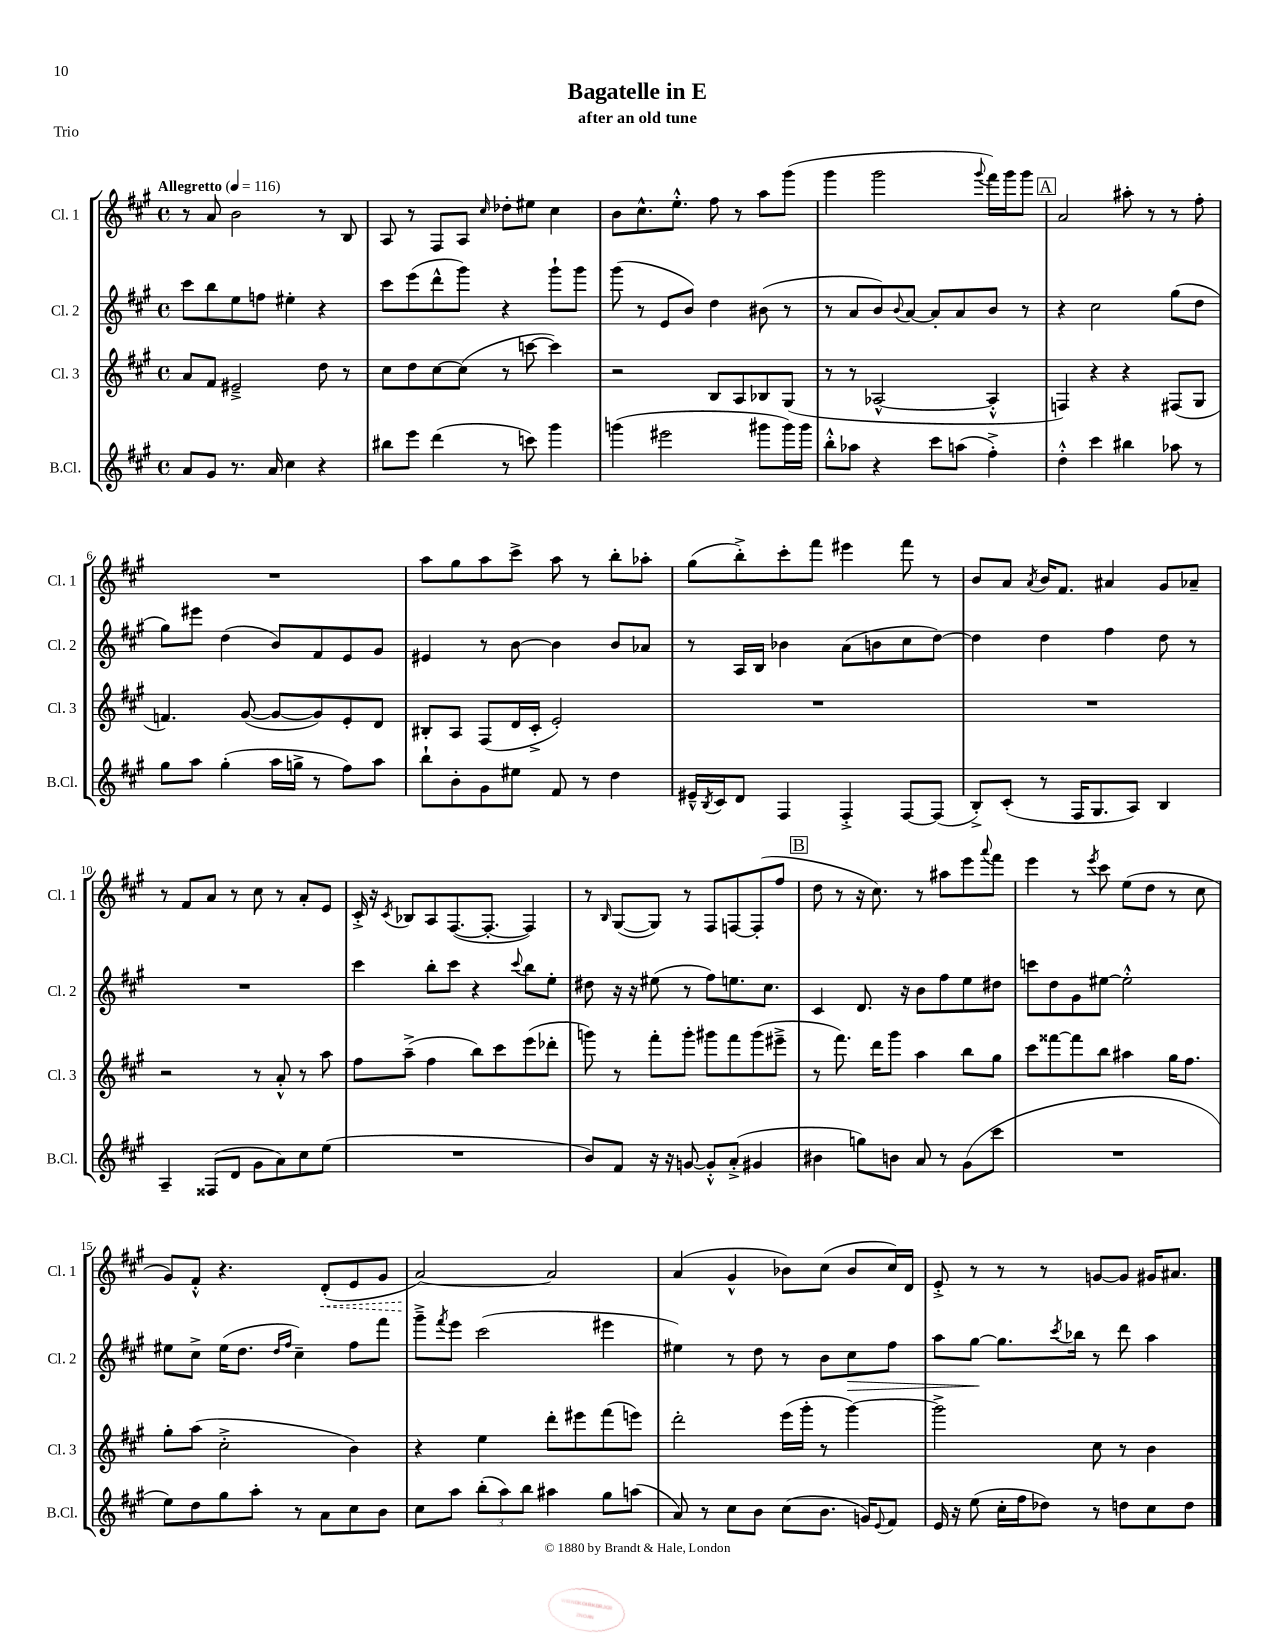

**kern	**kern	**kern	**dynam	**kern	**dynam
*part4	*part3	*part2	*part2	*part1	*part1
*staff4	*staff3	*staff2	*staff2	*staff1	*staff1
*I"B.Cl.	*I"Cl. 3	*I"Cl. 2	*	*I"Cl. 1	*
*I'B.Cl.	*I'Cl. 3	*I'Cl. 2	*	*I'Cl. 1	*
*clefG2	*clefG2	*clefG2	*	*clefG2	*
*k[f#c#g#]	*k[f#c#g#]	*k[f#c#g#]	*	*k[f#c#g#]	*
*M4/4	*M4/4	*M4/4	*	*M4/4	*
*met(c)	*met(c)	*met(c)	*	*met(c)	*
*MM116	*MM116	*MM116	*	*MM116	*
=1	=1	=1	=1	=1	=1
!	!	!	!	!LO:TX:a:B:t=Allegretto	!
8a/L	8a/L	8ccc#\L	.	8r	.
8g#/J	8f#/J	8bb\	.	8a/	.
8.r	2e#X~^/	8ee\	.	2b\	.
.	.	8ffn\J	.	.	.
16a/	.	.	.	.	.
4cc#\	.	4ee#X'\	.	.	.
4r	8dd\	4r	.	8r	.
.	8r	.	.	8B/	.
=2	=2	=2	=2	=2	=2
8bb#X\L	8cc#\L	8ccc#\L	.	8A/	.
8eee\J	8dd\	(8eee\	.	8r	.
(4ddd\	[8cc#\	8ddd^^\	.	8F#/L	.
.	(8cc#\J]	8ggg#\J)	.	8A/J	.
.	.	.	.	16qqcc#/	.
8r	8r	4r	.	8dd-X'\L	.
8cccn\)	[8cccn\	.	.	8ee#X\J	.
4ggg#\	4ccc\])	8ggg#`\L	.	4cc#\	.
.	.	8ggg#\J	.	.	.
=3	=3	=3	=3	=3	=3
(4gggn\	2r	(8ggg#\	.	8b\L	.
.	.	8r	.	8.cc#^^\	.
2eee#X\	.	8e/L	.	.	.
.	.	.	.	8.ee'^^\J	.
.	.	8b/J)	.	.	.
.	8B/L	4dd\	.	8ff#\	.
.	8A/	.	.	8r	.
8ggg#X\L	8B-X/	(8b#X\	.	8aa\L	.
16ggg#\L)	(8G#/J	8r	.	(8ggg#\J	.
16ggg#\JJ	.	.	.	.	.
=4	=4	=4	=4	=4	=4
8bb'^^\L	8r	8r	.	4ggg#\	.
8aa-X\J	8r	8a/L	.	.	.
4r	[2A-X^^/	8b/)	.	2ggg#\	.
.	.	8qqb/	.	.	.
.	.	[8a/J	.	.	.
8ccc#\L	.	8a'/L]	.	.	.
(8aan\J	.	8a/	.	.	.
.	.	.	.	8qqggg#/	.
4ff#'^\)	4A-'^^/]	8b/J	.	16fff#\LL)	.
.	.	.	.	16ggg#\J	.
.	.	8r	.	8ggg#\J	.
!!LO:REH:place=s1:t=A
=5	=5	=5	=5	=5	=5
4dd'^^\	4Fn/)	4r	.	2a/	.
4ccc#\	4r	2cc#\	.	.	.
4bb#X\	4r	.	.	8aa#X'\	.
.	.	.	.	8r	.
8aa-X\	(8F#X/L	(8gg#\L	.	8r	.
8r	8G#/J	8dd\J	.	8ff#'\	.
!!LO:LB:g=z
=6	=6	=6	=6	=6	=6
8gg#\L	4.fn/)	8gg#\L)	.	1r	.
8aa\J	.	8eee#X\J	.	.	.
(4gg#'\	.	(4dd\	.	.	.
.	([8g#/	.	.	.	.
16aa\LL	8g#/L_	8b/L)	.	.	.
16ggn^\JJ	.	.	.	.	.
8r	8g#/])	8f#/	.	.	.
8ff#\L)	8e'/	8e/	.	.	.
8aa\J	8d/J	8g#/J	.	.	.
=7	=7	=7	=7	=7	=7
8bb`\L	8B#X'/L	4e#X/	.	8aa\L	.
8b'\	8A/J	.	.	8gg#\	.
8g#\	(8F#/L	8r	.	8aa\	.
8ee#X\J	16d/L	[8b\	.	8ccc#^\J	.
.	16c#'^/JJ	.	.	.	.
8f#/	2e'/)	4b\]	.	8aa\	.
8r	.	.	.	8r	.
4dd\	.	8b/L	.	8bb'\L	.
.	.	8a-X/J	.	8aa-X'\J	.
=8	=8	=8	=8	=8	=8
16e#X~^^/LL	1r	8r	.	(8gg#\L	.
8qB/	.	.	.	.	.
16c#/J	.	.	.	.	.
8d/J	.	16A/LL	.	8bb'^\)	.
.	.	16B/JJ	.	.	.
4F#/	.	4b-X\	.	8ccc#'\	.
.	.	.	.	8fff#\J	.
4F#'^/	.	(8a\L	.	4eee#X\	.
.	.	8bn\	.	.	.
[8F#/L	.	8cc#\	.	8fff#\	.
(8F#/J]	.	[8dd\J)	.	8r	.
=9	=9	=9	=9	=9	=9
8B'^/L)	1r	4dd\]	.	8b/L	.
(8c#'/J	.	.	.	8a/J	.
.	.	.	.	8qa/	.
8r	.	4dd\	.	16b/KL	.
.	.	.	.	8.f#/J	.
16F#/KL	.	.	.	.	.
8.G#/	.	.	.	.	.
.	.	4ff#\	.	4a#X/	.
8A/J)	.	.	.	.	.
4B/	.	8dd\	.	8g#/L	.
.	.	8r	.	8a-X~/J	.
!!LO:LB:g=z
=10	=10	=10	=10	=10	=10
4A~/	2r	1r	.	8r	.
.	.	.	.	8f#/L	.
(8F##X/L	.	.	.	8a/J	.
8d/J	.	.	.	8r	.
8g#\L	8r	.	.	8cc#\	.
8a\)	8a'^^/	.	.	8r	.
8cc#\	8r	.	.	8a'/L	.
(8ee\J	8aa\	.	.	8e/J	.
=11	=11	=11	=11	=11	=11
1r	8ff#\L	4ccc#\	.	16c#'^/	.
.	.	.	.	16r	.
.	.	.	.	8qc#/	.
.	(8aa~^\J	.	.	8B-X/L	.
.	4ff#\	8bb'\L	.	8A/	.
.	.	8ccc#\J	.	([8.F#/	.
.	8bb\L)	4r	.	.	.
.	.	.	.	8.F#'/J_	.
.	8ccc#\	.	.	.	.
.	.	8qqccc#/	.	.	.
.	(8eee\	8bb\L	.	4F#/])	.
.	8ddd-X'\J	8ee'\J	.	.	.
=12	=12	=12	=12	=12	=12
8b/L)	8gggn\)	8dd#X\	.	8r	.
.	.	.	.	16qqB/	.
8f#/J	8r	16r	.	([8G#/L	.
.	.	16r	.	.	.
16r	8fff#'\L	(8ee#X\	.	8G#/J])	.
16r	.	.	.	.	.
[8gn/	8ggg'\J	8r	.	8r	.
8g'^^/L]	8ggg#X\L	8ff#\L)	.	8F#/L	.
(8a'^/J	8fff#\	8.een\	.	[8Fn/	.
4g#X/	(8ggg#\	.	.	(8F'/]	.
.	.	8.cc#\J	.	.	.
.	8eee#X~^\J	.	.	8ff#/J	.
!!LO:REH:place=s1:t=B
=13	=13	=13	=13	=13	=13
4b#X\	8r	4c#/	.	8dd\	.
.	8.fff#\)	.	.	8r	.
8ggn\L)	.	8.d/	.	16r	.
.	16ddd\KL	.	.	8.cc#\)	.
8bn\J	8ggg#\J	.	.	.	.
.	.	16r	.	.	.
8a/	4aa\	8b\L	.	8r	.
8r	.	8ff#\	.	8aa#X\L	.
(8g#\L	8bb\L	8ee\	.	8eee\	.
.	.	.	.	8qqaaa/	.
8ccc#\J	8gg#\J	8dd#X\J	.	8fff#\J	.
=14	=14	=14	=14	=14	=14
1r	8ccc#\L	8cccn\L	.	4eee\	.
.	[8fff##X\	8dd\	.	.	.
.	8fff##\]	8g#\	.	8r	.
.	.	.	.	8qeee/	.
.	8bb\J	[8ee#X\J	.	8ccc#\	.
.	4aa#X\	2ee#'^^\]	.	(8ee\L	.
.	.	.	.	8dd\J	.
.	16gg#\KL	.	.	8r	.
.	8.ff#\J	.	.	.	.
.	.	.	.	8cc#\	.
!!LO:LB:g=z
=15	=15	=15	=15	=15	=15
8ee\L)	8gg#'\L	8ee#X\L	.	8g#/L)	.
8dd\	(8aa\J	8cc#^\J	.	8f#'^^/J	.
8gg#\	2cc#'^\	(16ee#\KL	.	4.r	.
.	.	8.dd\J	.	.	.
8aa'\J	.	.	.	.	.
.	.	16qqdd/LL	.	.	.
.	.	16qqff#/JJ	.	.	.
8r	.	4cc#~\)	.	.	.
!	!	!	!	!	!LO:HP:b
8a\L	.	.	.	(8d'/L	<
8cc#\	4b\)	8ff#\L	.	8e/	.
8b\J	.	8fff#\J	.	8g#/J	.
=16	=16	=16	=16	=16	=16
8cc#\L	4r	8ggg#~^\L	.	[2a/)	.
.	.	8qfff#/	.	.	.
8aa\J	.	8eee\J	.	.	.
(12bb'\L	4ee\	(2ccc#\	.	.	.
12aa\)	.	.	.	.	.
12bb\J	.	.	.	.	.
4aa#X\	8ddd'\L	.	.	2a/]	[
.	8eee#X\	.	.	.	.
8gg#\L	(8fff#\	4eee#X\	.	.	.
(8aan\J	8eeen\J)	.	.	.	.
=17	=17	=17	=17	=17	=17
8a/)	2ddd'\	4ee#X\)	.	(4a/	.
8r	.	.	.	.	.
8cc#\L	.	8r	.	4g#^^/	.
8b\J	.	8dd\	.	.	.
(8cc#\L	(16eee\LL	8r	.	8b-X\L)	.
.	16ggg#'\JJ	.	.	.	.
8.b\J	8r	8b\L	.	(8cc#\J	.
!	!	!	!LO:HP:b	!	!
.	[4ggg#\)	8cc#\	>	8b-/L	.
16gn/KL)	.	.	.	.	.
8qqe/	.	.	.	.	.
8f#/J	.	8ff#\J	.	16cc#/L)	.
.	.	.	.	16d/JJ	.
=18	=18	=18	=18	=18	=18
16e/	2ggg#^\]	8aa\L	.	8e'^/	.
16r	.	.	.	.	.
(8ee\	.	[8gg#\J	.	8r	.
16cc#'\LL	.	8.gg#\L]	]	8r	.
16ff#\J	.	.	.	.	.
8dd-X\J)	.	.	.	8r	.
.	.	8qccc#/	.	.	.
.	.	16bb-X\Jk	.	.	.
8r	8cc#\	8r	.	[8gn/L	.
8ddn\L	8r	8ddd\	.	8g/J]	.
8cc#\	4b\	4aa\	.	16g#X/KL	.
.	.	.	.	8.a#X/J	.
8dd\J	.	.	.	.	.
==	==	==	==	==	==
*-	*-	*-	*-	*-	*-
